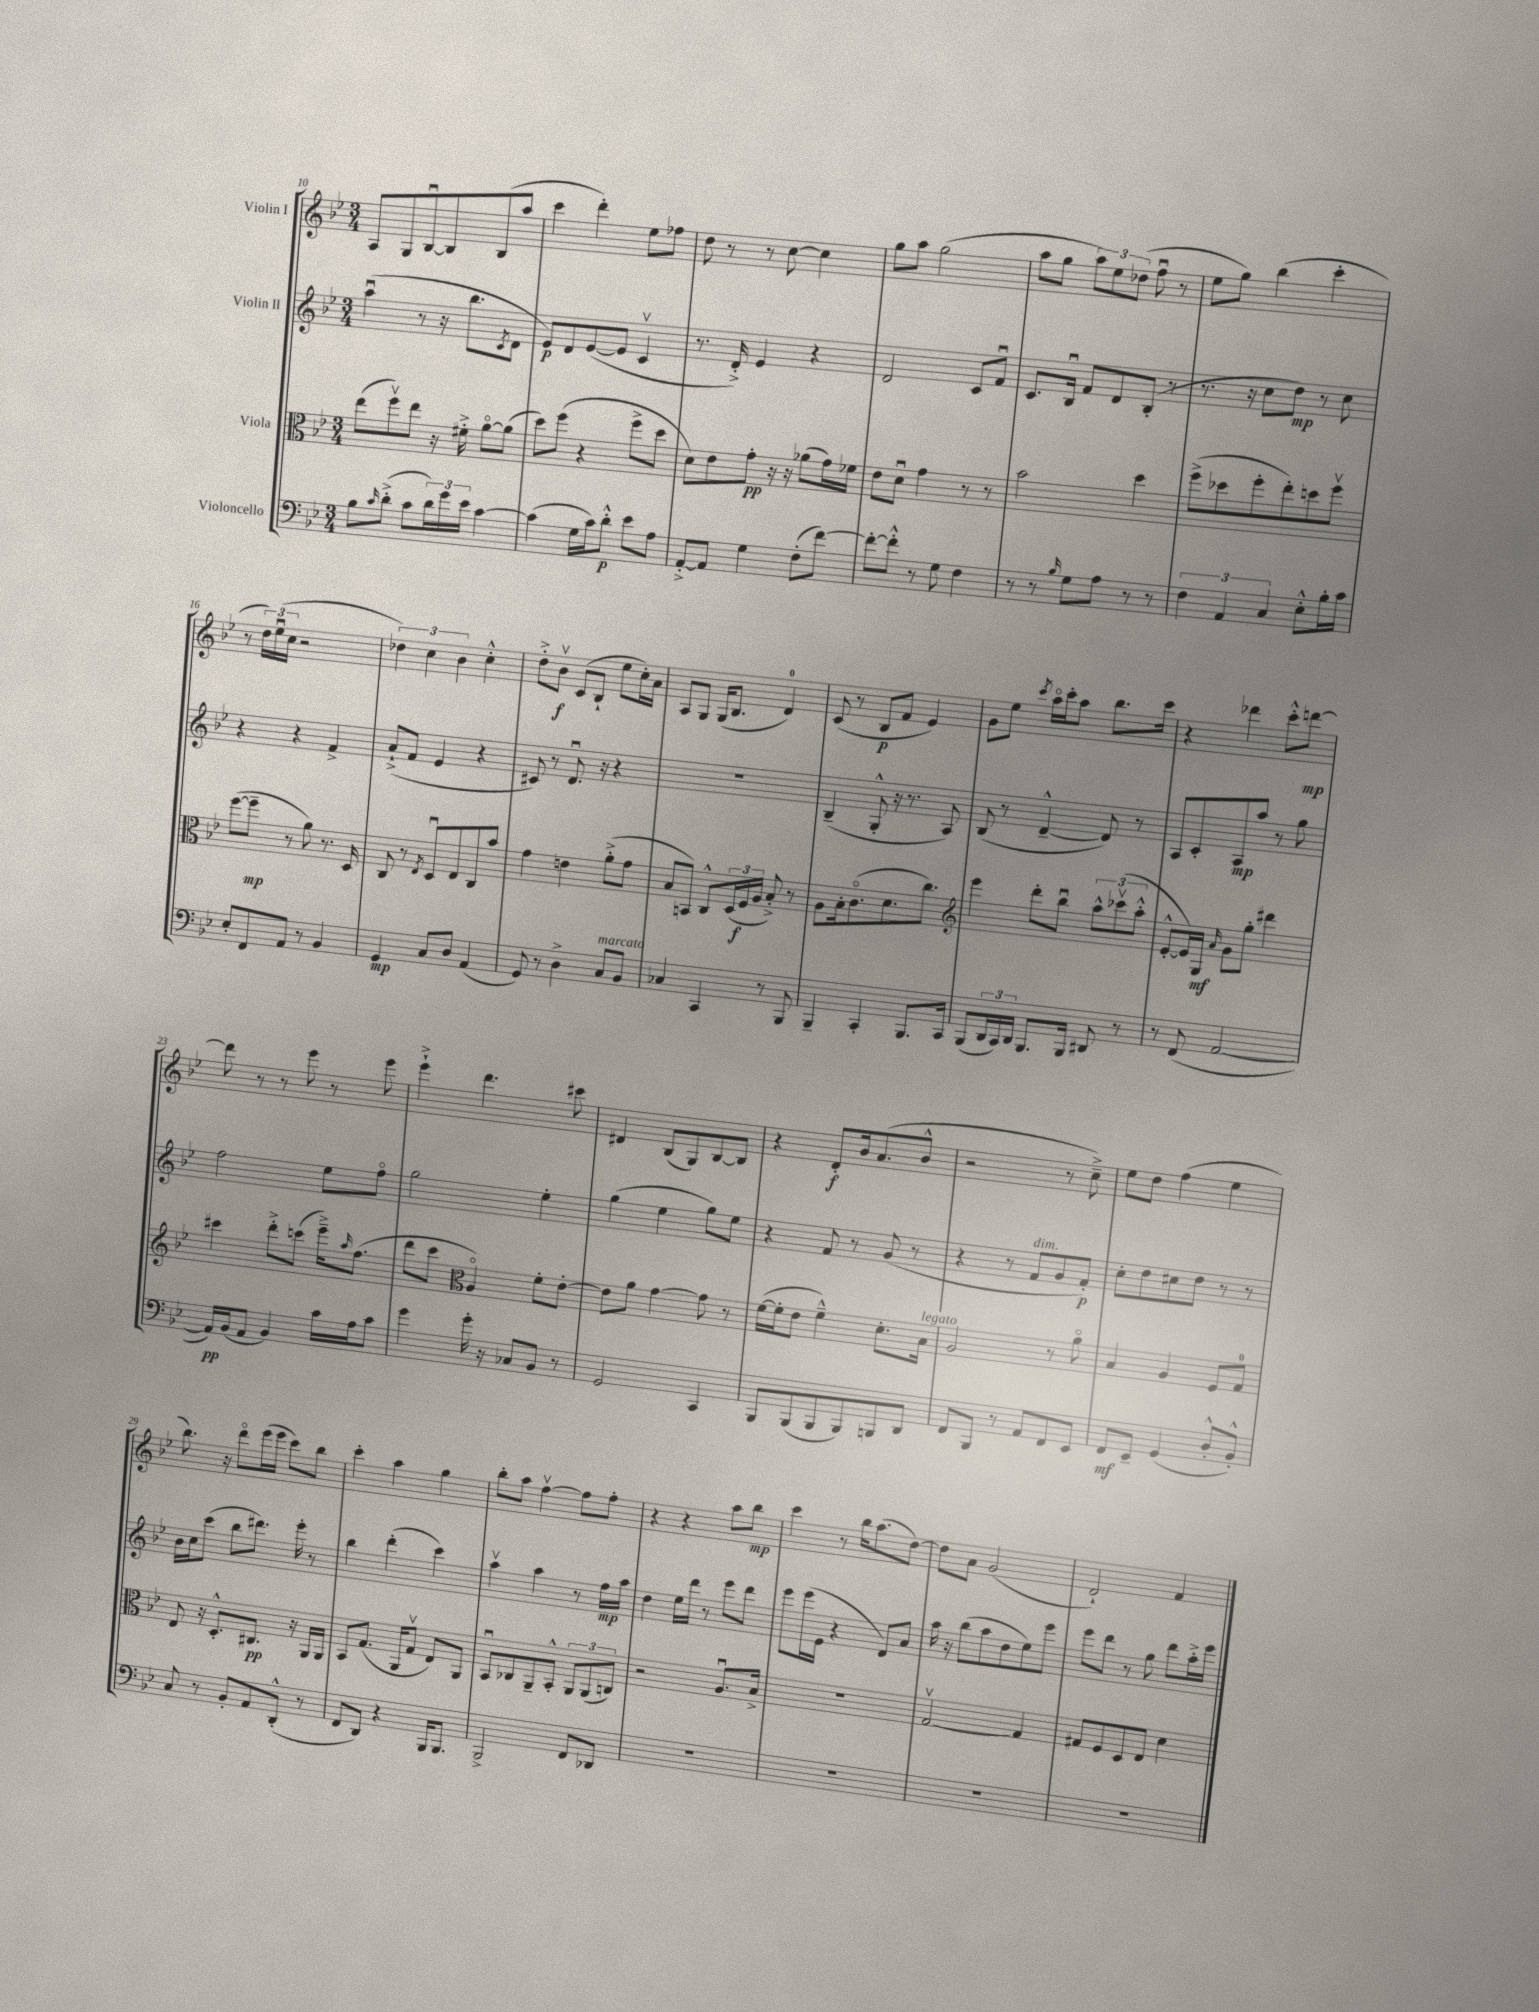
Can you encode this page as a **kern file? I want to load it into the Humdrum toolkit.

**kern	**dynam	**kern	**dynam	**kern	**dynam	**kern	**dynam
*part4	*part4	*part3	*part3	*part2	*part2	*part1	*part1
*staff4	*staff4	*staff3	*staff3	*staff2	*staff2	*staff1	*staff1
*I"Violoncello	*	*I"Viola	*	*I"Violin II	*	*I"Violin I	*
*clefF4	*	*clefC3	*	*clefG2	*	*clefG2	*
*k[b-e-]	*	*k[b-e-]	*	*k[b-e-]	*	*k[b-e-]	*
*M3/4	*	*M3/4	*	*M3/4	*	*M3/4	*
=10	=10	=10	=10	=10	=10	=10	=10
8B-\L	.	(8ee-\L	.	(4aau\	.	8A/L	.
16qqc/	.	.	.	.	.	.	.
(8d'^\J	.	8ffv\)	.	.	.	8G/	.
8c\L	.	8ee-\J	.	8r	.	[8B-u/	.
24d\L)	.	16r	.	16r	.	8B-/]	.
24g\	.	.	.	.	.	.	.
.	.	16f#X'^\	.	8.bb-\L	.	.	.
24e-\JJ	.	.	.	.	.	.	.
[4c\	.	[8a\L	.	.	.	(8B-/	.
.	.	.	.	8qc/	.	.	.
.	.	(8a\J]	.	8d\J	.	8aa/J	.
=11	=11	=11	=11	=11	=11	=11	=11
(4c\]	.	8dd\L)	.	8e-/L)	p	4ccc\	.
.	.	(8ff\J	.	8d/	.	.	.
16G\LL	.	4r	.	([8e-/	.	4ddd'\)	.
16c\J)	.	.	.	.	.	.	.
8d'^^\J	p	.	.	8e-/J]	.	.	.
8e-\L	.	8ff^\L	.	4cv/	.	8ee-\L	.
8A\J	.	8dd\J	.	.	.	8ff-X\J	.
=12	=12	=12	=12	=12	=12	=12	=12
[8AA'^/L	.	8d\L)	.	8.r	.	8dd\	.
8AA/J]	.	8e-\	.	.	.	8r	.
.	.	.	.	16d'^/)	.	.	.
4G\	.	8g'\J	pp	4e-/	.	8r	.
.	.	16r	.	.	.	[8cc\	.
.	.	16r	.	.	.	.	.
(8F'\L	.	(8a-X\L	.	4r	.	4cc\]	.
[8f\J)	.	16g\L)	.	.	.	.	.
.	.	16f-X\JJ	.	.	.	.	.
=13	=13	=13	=13	=13	=13	=13	=13
8f'\L_	.	8e-\L	.	2d/	.	8gg\L	.
8f'^^\J]	.	8du\J	.	.	.	8aa\J	.
8r	.	4g\	.	.	.	(2gg\	.
8G\	.	.	.	.	.	.	.
4F\	.	8r	.	8c/L	.	.	.
.	.	8r	.	8fu/J	.	.	.
=14	=14	=14	=14	=14	=14	=14	=14
8r	.	2b-\	.	8.c/L	.	8aa\L	.
8r	.	.	.	.	.	8gg\J	.
.	.	.	.	16B-u/Jk	.	.	.
16qqB-/	.	.	.	.	.	.	.
8G\L	.	.	.	8f/L	.	12aa\L)	.
.	.	.	.	.	.	12ee-\	.
8A\J	.	.	.	8d/	.	.	.
.	.	.	.	.	.	(12dd-X\J	.
8r	.	4dd\	.	(8B-'/J	.	8ffu\	.
8r	.	.	.	8r	.	8r	.
=15	=15	=15	=15	=15	=15	=15	=15
6F\	.	(8ff^\L	.	8.r	.	8ee-\L	.
.	.	8dd-X\	.	.	.	8gg\J)	.
6AA/	.	.	.	.	.	.	.
.	.	.	.	16r	.	.	.
.	.	8ff'\	.	8cc\L	.	(4bb-\	.
6C/	.	.	.	.	.	.	.
.	.	8ee-'\)	.	8dd\J)	mp	.	.
8E-'^^\L	.	8ddn\	.	8r	.	4ccc'\	.
16B-'\L	.	8ffv\J	.	8cc\	.	.	.
16c\JJ	.	.	.	.	.	.	.
!!LO:LB:g=z
=16	=16	=16	=16	=16	=16	=16	=16
8E-'/L	.	([8ff\L	.	4r	.	8r	.
8FF/	.	8ff~\J]	mp	.	.	24dd\LL)	.
.	.	.	.	.	.	(24ee-u\	.
.	.	.	.	.	.	24cc\JJ	.
8AA/J	.	8r	.	4r	.	2r	.
8r	.	8a\)	.	.	.	.	.
4BB-/	.	8.r	.	4f^/	.	.	.
.	.	16D/	.	.	.	.	.
=17	=17	=17	=17	=17	=17	=17	=17
4GG/	mp	8C/	.	(8a`^/L	.	6dd-X\)	.
.	.	8r	.	8f/J	.	.	.
.	.	.	.	.	.	6cc\	.
.	.	8qE-/	.	.	.	.	.
8C/L	.	8Du/L	.	4e-/	.	.	.
.	.	.	.	.	.	6b-\	.
8D/J	.	8E-/	.	.	.	.	.
(4AA/	.	8C/	.	4r	.	4cc'^^\	.
.	.	8b-/J	.	.	.	.	.
=18	=18	=18	=18	=18	=18	=18	=18
8GG/)	.	4g\	.	8c#X/)	.	8dd'^\L	.
8r	.	.	.	8r	.	8b-v\J	f
4D^\	.	4en\	.	8.du/	.	(8c/L	.
.	.	.	.	.	.	8B-`/J	.
.	.	.	.	16r	.	.	.
!LO:TX:a:i:t=marcato	!	!	!	!	!	!	!
8C/L	.	(8a'^\L	.	4r	.	8ee-\L	.
8BB-/J	.	8g\J	.	.	.	16cc'\L)	.
.	.	.	.	.	.	16a\JJ	.
=19	=19	=19	=19	=19	=19	=19	=19
4C-X/	.	8B-/L	.	2.r	.	8A/L	.
.	.	8BBn/J)	.	.	.	8G/J	.
4CC/	.	8C^^/L	.	.	.	(16G/KL	.
.	.	.	.	.	.	8.B-/J	.
.	.	(24D/L	.	.	.	.	.
.	.	24F/	f	.	.	.	.
.	.	24A/JJ	.	.	.	.	.
8r	.	8B-'^/)	.	.	.	4d/)	.
8BBB-/	.	8r	.	.	.	.	.
=20	=20	=20	=20	=20	=20	=20	=20
4BBB-~/	.	8A\L	.	(4B-~/	.	(8c/	.
.	.	16B-'\k	.	.	.	8r	.
.	.	(8.c\	.	.	.	.	.
4CC'/	.	.	.	8G'^^/	.	8B-/L	p
.	.	8.d\	.	16r	.	8f/J	.
.	.	.	.	8.r	.	.	.
8.BBB-/L	.	.	.	.	.	4e-/)	.
.	.	8.cc\J)	.	.	.	.	.
.	.	.	.	8A/)	.	.	.
16CC/Jk	.	.	.	.	.	.	.
=21	=21	=21	=21	=21	=21	=21	=21
*	*	*clefG2	*	*	*	*	*
(8BBB-/L	.	4eee-\	.	(8B-/	.	8g\L	.
24DD/L	.	.	.	8r	.	8ee-\J	.
24CC/)	.	.	.	.	.	.	.
24DD/JJ	.	.	.	.	.	.	.
.	.	.	.	.	.	8qccc/	.
8.BBB-/L	.	8ddd'\L	.	[4d~^^/	.	16aa\LL	.
.	.	.	.	.	.	16ccc'\J	.
.	.	8bb-u\J	.	.	.	8aa\J	.
16BBB-/Jk	.	.	.	.	.	.	.
8DD#X/	.	12aa^^\L	.	8d/])	.	8.bb-\L	.
.	.	(12ccc-Xv\	.	.	.	.	.
8r	.	.	.	8r	.	.	.
.	.	12aa'^^\J	.	.	.	.	.
.	.	.	.	.	.	16ccc\Jk	.
=22	=22	=22	=22	=22	=22	=22	=22
8r	.	[8e-'^^/L	.	8A/L	.	4r	.
(8FF/	.	16e-/L])	.	8c'/	.	.	.
.	.	16G/JJ	mf	.	.	.	.
.	.	16qqa/	.	.	.	.	.
[2AA/	.	8g\L	.	8A/	mp	4ddd-X\	.
.	.	8gg'\J	.	8aa/J	.	.	.
.	.	4ddd#X\	.	8r	.	8ccc'^^\L	.
.	.	.	.	8gg\	.	[8dddn\J	mp
!!LO:LB:g=z
=23	=23	=23	=23	=23	=23	=23	=23
16AA/LL])	pp	4ccc#X\	.	2ff\	.	8ddd\]	.
(16BB-/J	.	.	.	.	.	.	.
8AA/J	.	.	.	.	.	8r	.
4BB-/)	.	8ddd'^\L	.	.	.	8r	.
.	.	(8cccn\J	.	.	.	8eee-\	.
16c\LL	.	16eee-~^\KL)	.	8ee-\L	.	8r	.
.	.	16qqaa/	.	.	.	.	.
16A\J	.	(8.ff\J	.	.	.	.	.
8c\J	.	.	.	8ff\J	.	8eee-\	.
=24	=24	=24	=24	=24	=24	=24	=24
4g\	.	8ddd\L	.	2gg\	.	4eee-`^\	.
.	.	8ccc\J	.	.	.	.	.
*	*	*clefC3	*	*	*	*	*
16g'\	.	4A/)	.	.	.	4.ddd\	.
16r	.	.	.	.	.	.	.
8C-X/L	.	.	.	.	.	.	.
8BB-/J	.	8f'\L	.	4ee-'\	.	.	.
8r	.	[8e-'\J	.	.	.	8ccc#X\	.
=25	=25	=25	=25	=25	=25	=25	=25
2GG/	.	8e-\L]	.	(4gg\	.	4d#X/	.
.	.	8a\J	.	.	.	.	.
.	.	[4g\	.	4ee-\	.	(8B-/L	.
.	.	.	.	.	.	8G/)	.
4CC/	.	8g\]	.	8gg\L)	.	[8B-/	.
.	.	8r	.	8ee-\J	.	8B-/J]	.
=26	=26	=26	=26	=26	=26	=26	=26
8BBB-/L	.	([16f\LL	.	4r	.	4r	.
.	.	16f'\J]	.	.	.	.	.
(8BBB-/	.	8e-\J	.	.	.	.	.
8BBB-/	.	4f~^^\)	.	8f/	.	8d'/L	f
8BBB-/)	.	.	.	8r	.	16b-/k	.
.	.	.	.	.	.	(8.a/	.
8BBBn/	.	8.d'\L	.	(8g/	.	.	.
8DD/J	.	.	.	8r	.	8b-^^/J	.
!	!	!LO:TX:a:i:t=legato	!	!	!	!	!
.	.	16B-\Jk	.	.	.	.	.
=27	=27	=27	=27	=27	=27	=27	=27
8FF/L	.	2A/	.	4r	.	2r	.
8BBB-/J	.	.	.	.	.	.	.
8r	.	.	.	8r	.	.	.
!	!	!	!	!LO:TX:a:i:t=dim.	!	!	!
8AA/L	.	.	.	8f/L	.	.	.
8FF/	.	8r	.	8g/	.	8r	.
8EE-/J	.	8a\	.	8f'/J)	p	8cc~^\)	.
=28	=28	=28	=28	=28	=28	=28	=28
8FF/L	mf	4B-/	.	8cc'\L	.	8ee-\L	.
8EE-~/J	.	.	.	8dd\	.	8dd\J	.
(4GG/	.	4A/	.	8cc#X\	.	(4ff\	.
.	.	.	.	8dd\J	.	.	.
8D'^^/L	.	8F/L	.	8r	.	4ee-\	.
8BB-'^^/J)	.	8G/J	.	8r	.	.	.
!!LO:LB:g=z
=29	=29	=29	=29	=29	=29	=29	=29
8C/	.	8E-/	.	16b-\LL	.	8.bb-\)	.
.	.	.	.	16cc\J	.	.	.
8r	.	16r	.	(8ccc\J	.	.	.
.	.	8.D'^^/L	.	.	.	16r	.
8BB-'/L	.	.	.	8bb-\L	.	8ddd\L	.
8AA/	.	8.C#X/J	pp	8.ddd#X\J)	.	(16eee-\L	.
.	.	.	.	.	.	16eee-\JJ	.
(8DD'^^/J	.	.	.	.	.	8ccc\L)	.
.	.	16r	.	16eee-'\	.	.	.
8r	.	16AA/LL	.	8r	.	8bb-\J	.
.	.	16AA/JJ	.	.	.	.	.
=30	=30	=30	=30	=30	=30	=30	=30
8FF/L	.	8BB-/L	.	4bb-\	.	4ccc'\	.
8DD/J)	.	(8.G/J	.	.	.	.	.
4r	.	.	.	(4ddd'\	.	4aa\	.
.	.	16AA/KL	.	.	.	.	.
.	.	8Gv/J	.	.	.	.	.
16BBB-/KL	.	8E-/L)	.	4ccc\)	.	4gg\	.
8.BBB-/J	.	.	.	.	.	.	.
.	.	8AA/J	.	.	.	.	.
=31	=31	=31	=31	=31	=31	=31	=31
2BBB-^/	.	8BB-u/L	.	4aav\	.	8bb-'\L	.
.	.	8C-X/	.	.	.	8aa\J	.
.	.	8AA~/	.	4aa\	.	[4ffv\	.
.	.	8BB-'^^/J	.	.	.	.	.
8FF/L	.	12AA/L	.	8r	.	8ff\L]	.
.	.	(12AA/	.	.	.	.	.
8DD-X/J	.	.	.	16ff\LL	mp	8ff'\J	.
.	.	12Cn/J)	.	.	.	.	.
.	.	.	.	16aa\JJ	.	.	.
=32	=32	=32	=32	=32	=32	=32	=32
2.r	.	2r	.	4dd\	.	4r	.
.	.	.	.	16ee-\LL	.	4r	.
.	.	.	.	16ddd\JJ	.	.	.
.	.	.	.	8r	.	.	.
.	.	8.Au/L	.	8eee-\L	.	8aa\L	.
.	.	.	.	8ddd\J	.	8bb-\J	mp
.	.	16B-^/Jk	.	.	.	.	.
=33	=33	=33	=33	=33	=33	=33	=33
2.r	.	2.r	.	8eee-\L	.	4ccc\	.
.	.	.	.	(16eee-\L	.	.	.
.	.	.	.	16e-\JJ	.	.	.
.	.	.	.	4r	.	8r	.
.	.	.	.	.	.	16bb-\KL	.
.	.	.	.	.	.	(8.aa\	.
.	.	.	.	8d/L)	.	.	.
.	.	.	.	8a/J	.	[8dd\J)	.
=34	=34	=34	=34	=34	=34	=34	=34
2.r	.	[2Gv/	.	16aa\	.	8dd\L]	.
.	.	.	.	16r	.	.	.
.	.	.	.	(8bb-\L	.	8a\J	.
.	.	.	.	8aa\	.	(2g/	.
.	.	.	.	8dd\	.	.	.
.	.	4G/]	.	8ee-\)	.	.	.
.	.	.	.	8eee-\J	.	.	.
=35	=35	=35	=35	=35	=35	=35	=35
2.r	.	8G#X/L	.	8eee-\L	.	2d`/)	.
.	.	8F/	.	8ddd\J	.	.	.
.	.	8D/	.	8r	.	.	.
.	.	8E-/J	.	8gg\	.	.	.
.	.	4d\	.	8ddd\L	.	4f/	.
.	.	.	.	16aa'^\L	.	.	.
.	.	.	.	16eee-\JJ	.	.	.
==	==	==	==	==	==	==	==
*-	*-	*-	*-	*-	*-	*-	*-
